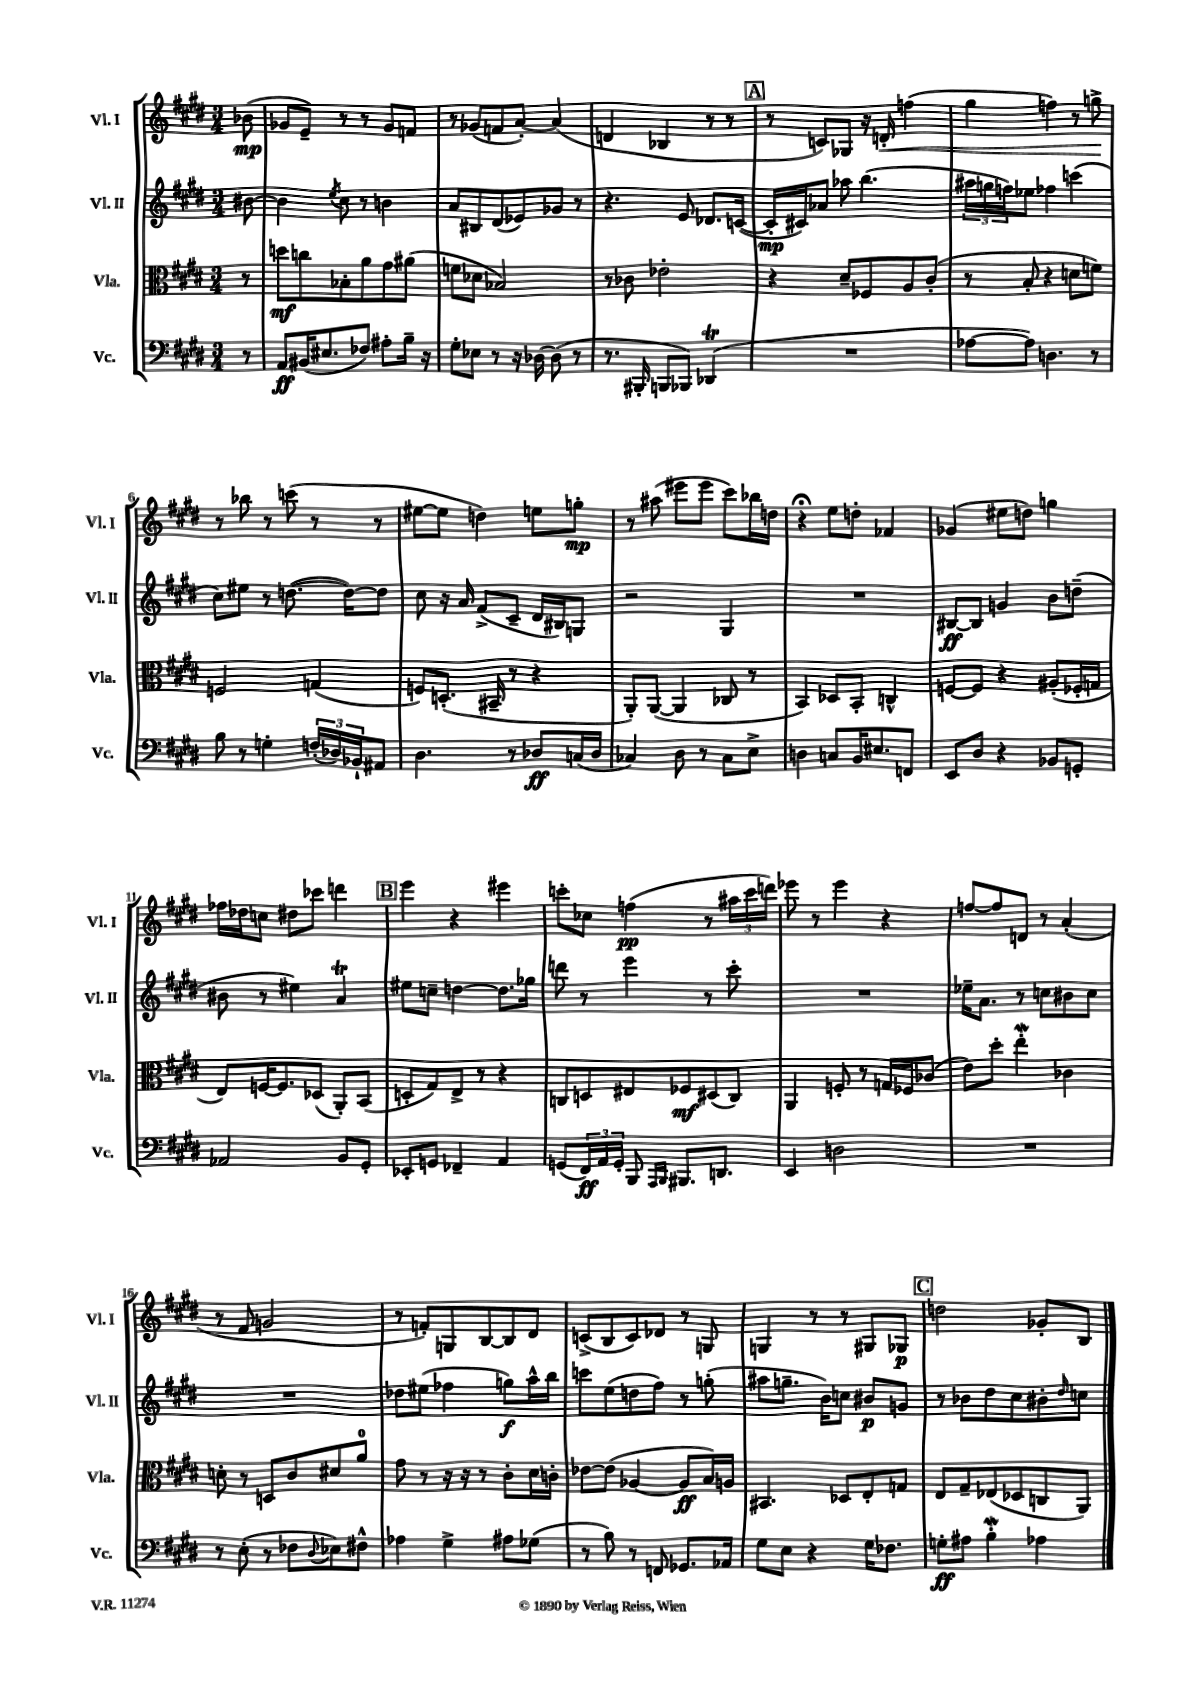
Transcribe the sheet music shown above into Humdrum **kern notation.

**kern	**dynam	**kern	**dynam	**kern	**dynam	**kern	**dynam
*part4	*part4	*part3	*part3	*part2	*part2	*part1	*part1
*staff4	*staff4	*staff3	*staff3	*staff2	*staff2	*staff1	*staff1
*I"Vc.	*	*I"Vla.	*	*I"Vl. II	*	*I"Vl. I	*
*I'Vc.	*	*I'Vla.	*	*I'Vl. II	*	*I'Vl. I	*
*clefF4	*	*clefC3	*	*clefG2	*	*clefG2	*
*k[f#c#g#d#]	*	*k[f#c#g#d#]	*	*k[f#c#g#d#]	*	*k[f#c#g#d#]	*
*M3/4	*	*M3/4	*	*M3/4	*	*M3/4	*
=	=	=	=	=	=	=	=
8r	.	8r	.	[8b#X\	.	(8b-X\	mp
=1	=1	=1	=1	=1	=1	=1	=1
8AA/L	ff	8ddn\L	mf	4b#\]	.	8g-X/L	.
(16BB#X/K	.	8ccn\	.	.	.	8e~/J)	.
8.E#X/	.	.	.	.	.	.	.
.	.	.	.	8qee/	.	.	.
.	.	8B-X'\	.	8cc#\	.	8r	.
8F-X/J)	.	8a\	.	8r	.	8r	.
8A#X'\L	.	8g#\	.	4bn\	.	8g-/L	.
16B~\Jk	.	(8a#X\J	.	.	.	8fn/J	.
16r	.	.	.	.	.	.	.
=2	=2	=2	=2	=2	=2	=2	=2
8G#'\L	.	8fn\L	.	8a/L	.	8r	.
8E-X\J	.	8d-X\J	.	8B#X/	.	(8g-X/L	.
8r	.	2B-X/)	.	(8d#/	.	8fn/	.
16r	.	.	.	8e-X/)	.	[8a'/J)	.
[16D-X\	.	.	.	.	.	.	.
(8D-\]	.	.	.	8g-X/J	.	(4a/]	.
8r	.	.	.	8r	.	.	.
=3	=3	=3	=3	=3	=3	=3	=3
8.r	.	8r	.	4.r	.	4dn/	.
.	.	8c-X\	.	.	.	.	.
16BBB#X'/	.	.	.	.	.	.	.
8BBBn/L	.	2e-X'\	.	.	.	4B-X/	.
8BBB-X/J)	.	.	.	8e/	.	.	.
(4DD-XT/	.	.	.	8.d-X/L	.	8r	.
.	.	.	.	.	.	8r	.
.	.	.	.	([16cn/Jk	.	.	.
!!LO:REH:place=s1:t=A
=4	=4	=4	=4	=4	=4	=4	=4
2.r	.	4r	.	16c'/LL]	mp	8r	.
.	.	.	.	16c#X/J)	.	.	.
.	.	.	.	8a-X/J	.	8cn/L)	.
.	.	8d#~/L	.	8aa-X\	.	8G-X/J	.
.	.	8F-X/	.	(4.bb\	.	16r	.
!	!	!	!	!	!	!	!LO:HP:b
.	.	.	.	.	.	16dn'/	<
.	.	8A/	.	.	.	(4ffn\	.
.	.	(8c#'/J	.	.	.	.	.
=5	=5	=5	=5	=5	=5	=5	=5
[8A-X\L	.	8r	.	24aa#X\LL	.	4gg#\	.
.	.	.	.	24ggn\	.	.	.
.	.	.	.	24ffn\J)	.	.	.
8A-\J])	.	8B'/	.	8ee-X\J	.	.	.
4.Dn\	.	4r	.	4ff-X\	.	4ffn\)	.
.	.	8dn\L	.	(4cccn\	.	8r	.
8r	.	8fn\J)	.	.	.	8ggn^\	.
.	.	.	.	.	.	.	[
!!LO:LB:g=z
=6	=6	=6	=6	=6	=6	=6	=6
8B\	.	2Fn/	.	8cc#\L)	.	8r	.
8r	.	.	.	8ee#X\J	.	8bb-X\	.
4Gn'\	.	.	.	8r	.	8r	.
.	.	.	.	([8.ddn\	.	(8cccn\	.
(24Fn'/LL	.	(4Gn/	.	.	.	8r	.
24D-X/)	.	.	.	.	.	.	.
.	.	.	.	16dd\KL_)	.	.	.
24BB-X`/J	.	.	.	.	.	.	.
8AA#X/J	.	.	.	8dd\J]	.	8r	.
=7	=7	=7	=7	=7	=7	=7	=7
4.D#\	.	8Fn/L)	.	8cc#\	.	[8ee#X\L	.
.	.	(8.Dn'/J	.	16r	.	8ee#\J]	.
.	.	.	.	16a/	.	.	.
.	.	.	.	(8f#^/L	.	4ddn\)	.
.	.	16BB#X~/	.	.	.	.	.
8r	.	8r	.	8c#~/J	.	.	.
8D-X/L	ff	4r	.	16d#/LL	.	8een\L	.
.	.	.	.	16B#X/J)	.	.	.
(16Cn/L	.	.	.	8Gn/J	.	8ggn'\J	mp
16D-/JJ	.	.	.	.	.	.	.
=8	=8	=8	=8	=8	=8	=8	=8
4C-X/)	.	8AA'/L)	.	2r	.	8r	.
.	.	([8AA/J	.	.	.	(8aa#X\	.
8D#\	.	4AA/]	.	.	.	8eee#X\L	.
8r	.	.	.	.	.	8eee#\J	.
8C-\L	.	8C-X/	.	4G#/	.	8ccc#\L)	.
8E^\J	.	8r	.	.	.	16bb-X\L	.
.	.	.	.	.	.	16ddn\JJ	.
=9	=9	=9	=9	=9	=9	=9	=9
4Dn\	.	4BB/)	.	2.r	.	4r;<	.
8Cn/L	.	8D-X/L	.	.	.	8ee\L	.
16BB/K	.	8BB'/J	.	.	.	8ddn'\J	.
8.E#X/	.	.	.	.	.	.	.
.	.	4Cn^^/	.	.	.	4f-X/	.
8FFn/J	.	.	.	.	.	.	.
=10	=10	=10	=10	=10	=10	=10	=10
8EE/L	.	[8Fn/L	.	[8B#X/L	ff	(4g-X/	.
8D#/J	.	8F/J]	.	8B#/J]	.	.	.
4r	.	4r	.	4gn/	.	8ee#X\L	.
.	.	.	.	.	.	8ddn\J)	.
8BB-X/L	.	(8A#X'/L	.	8b\L	.	4ggn\	.
8GGn'/J	.	16F-X'/L	.	(8ddn~\J	.	.	.
.	.	16Gn/JJ	.	.	.	.	.
!!LO:LB:g=z
=11	=11	=11	=11	=11	=11	=11	=11
2AA-X/	.	8E/L)	.	8b#X\	.	16ff-X\LL	.
.	.	.	.	.	.	16dd-X\J	.
.	.	[16Fn/K	.	8r	.	8ccn\J	.
.	.	8.F/]	.	.	.	.	.
.	.	.	.	4ee#X\)	.	8dd#X\L	.
.	.	(8D-X/J	.	.	.	8ccc-X\J	.
8BB/L	.	8AA'/L)	.	4aT/	.	4dddn\	.
8GG#'/J	.	(8BB/J	.	.	.	.	.
!!LO:REH:place=s1:t=B
=12	=12	=12	=12	=12	=12	=12	=12
8EE-X'/L	.	8Dn'/L	.	8ee#X\L	.	4eee\	.
8GGn/J	.	8G#/)	.	8ccn~\J	.	.	.
4FF-X~/	.	8E^/J	.	[4ddn\	.	4r	.
.	.	8r	.	.	.	.	.
4AA/	.	4r	.	8.dd\L]	.	4eee#X\	.
.	.	.	.	16gg-X\Jk	.	.	.
=13	=13	=13	=13	=13	=13	=13	=13
(8GGn/L	.	8Cn/L	.	8dddn\	.	8cccn'\L	.
24FF#/L)	ff	8Dn/	.	8r	.	8cc-X\J	.
24AA/	.	.	.	.	.	.	.
24GG'/JJ	.	.	.	.	.	.	.
8BBB/	.	8E#X/	.	4eee\	.	(4ffn\	pp
16qqAAA/LL	.	.	.	.	.	.	.
16qqBBB/JJ	.	.	.	.	.	.	.
8.BBB#X/L	.	8F-X/	mf	.	.	.	.
.	.	(8D#X/	.	8r	.	8r	.
8.DDn/J	.	.	.	.	.	.	.
.	.	8C/J)	.	8ccc#'\	.	24aa#X\LL	.
.	.	.	.	.	.	24ccc\	.
.	.	.	.	.	.	24dddn\JJ)	.
=14	=14	=14	=14	=14	=14	=14	=14
4EE/	.	4AA/	.	2.r	.	8eee-X\	.
.	.	.	.	.	.	8r	.
2Dn\	.	8Fn'/	.	.	.	4eee-\	.
.	.	8r	.	.	.	.	.
.	.	16Gn/LL	.	.	.	4r	.
.	.	16F-X/J	.	.	.	.	.
.	.	(8c-X/J	.	.	.	.	.
=15	=15	=15	=15	=15	=15	=15	=15
2.r	.	8e\L)	.	16ee-X~\KL	.	[8ffn/L	.
.	.	.	.	8.a\J	.	.	.
.	.	8dd#'\J	.	.	.	8ff/]	.
.	.	4eew'\	.	8r	.	8dn/J	.
.	.	.	.	8ccn\L	.	8r	.
.	.	4c-X\	.	8b#X\	.	(4a'/	.
.	.	.	.	8cc\J	.	.	.
!!LO:LB:g=z
=16	=16	=16	=16	=16	=16	=16	=16
8r	.	8dn'\	.	2.r	.	8r	.
(8E'\	.	8r	.	.	.	8f#/	.
8r	.	8Dn/L	.	.	.	2gn/	.
8F-X\L	.	8c#/	.	.	.	.	.
8qqD#/	.	.	.	.	.	.	.
8E-X\)	.	8d#X/	.	.	.	.	.
8F#X^^\J	.	8a/J	.	.	.	.	.
=17	=17	=17	=17	=17	=17	=17	=17
4A-X\	.	8g#\	.	8dd-X\L	.	8r	.
.	.	8r	.	(8ee#X\J	.	8fn'/L)	.
4G#^\	.	16r	.	4ff-X\	.	8Gn/	.
.	.	16r	.	.	.	.	.
.	.	8r	.	.	.	[8B/	.
8A#X\L	.	8c#'\L	.	8ggn\L)	f	8B/]	.
(8G-X\J	.	16d#\L	.	16aa^^\L	.	8d#/J	.
.	.	16cn'\JJ	.	16bb\JJ	.	.	.
=18	=18	=18	=18	=18	=18	=18	=18
8r	.	[8e-X\L	.	8cccn\L	.	(8cn^/L	.
8B\)	.	(8e-\J]	.	(8ee\	.	8B/	.
8r	.	[4A-X/	.	8ddn\	.	8c/)	.
8FFn/	.	.	.	8ff#\J)	.	8d-X/J	.
8.GG-X/L	.	8A-/L]	ff	8r	.	8r	.
.	.	16B/L)	.	(8ggn'\	.	8Gn/	.
16AA-X/Jk	.	16An/JJ	.	.	.	.	.
=19	=19	=19	=19	=19	=19	=19	=19
8G#\L	.	4.BB#X/	.	8aa#X\L	.	4Gn/	.
8E\J	.	.	.	8.ggn~\J	.	.	.
4r	.	.	.	.	.	8r	.
.	.	.	.	16b\KL)	.	.	.
.	.	8D-X/L	.	8ccn\J	.	8r	.
16G#\KL	.	8E'/	.	8b#X/L	p	8G#X/L	.
8.F-X\J	.	.	.	.	.	.	.
.	.	8Gn/J	.	8gn/J	.	8G-X/J	p
!!LO:REH:place=s1:t=C
=20	=20	=20	=20	=20	=20	=20	=20
8Gn'\L	ff	8E/L	.	8r	.	2ddn\	.
8A#X\J	.	8G#~/	.	8b-X\L	.	.	.
4BW'\	.	(8E-X/	.	8dd#\	.	.	.
.	.	8D-X/	.	8cc#\	.	.	.
4A-X\	.	8Cn/	.	8b#X'\	.	8g-X'/L	.
.	.	.	.	16qqdd#/	.	.	.
.	.	8AA/J)	.	8ccn\J	.	8B/J	.
==	==	==	==	==	==	==	==
*-	*-	*-	*-	*-	*-	*-	*-
